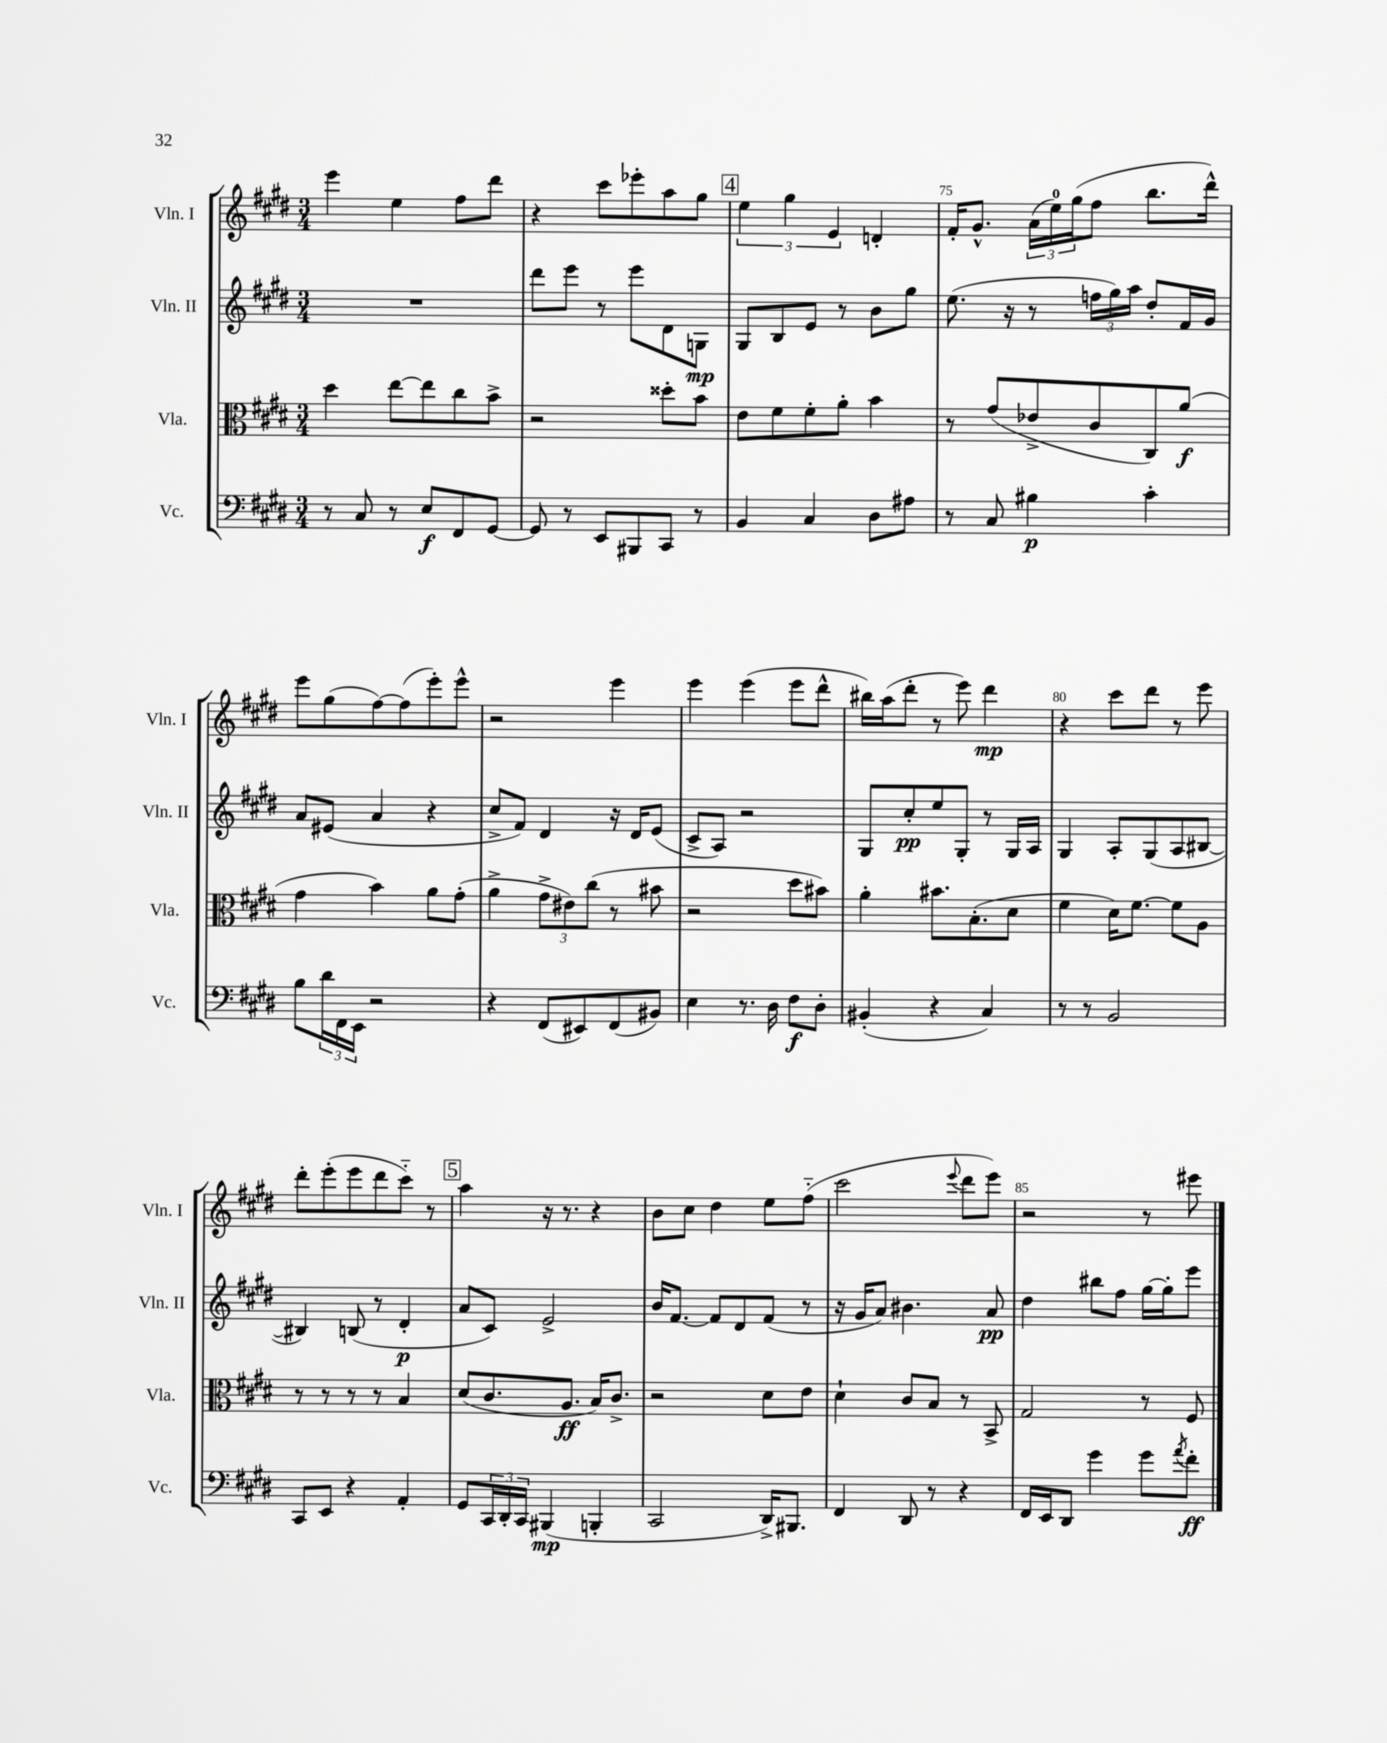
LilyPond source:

<<
\new StaffGroup <<
\new Staff = "s0" \with { instrumentName = "Vln. I" shortInstrumentName = "Vln. I" } {
    \clef treble \key e \major \numericTimeSignature \time 3/4
    e'''4 e''4 fis''8 dis'''8 |
    r4 cis'''8 ees'''8-. a''8 gis''8 |
    \mark \markup { \box "4" } \tuplet 3/2 { e''4 gis''4 e'4 } d'4-. |
    fis'16-. gis'8.-^ \tuplet 3/2 { a'16( e''16-0) gis''16( } fis''8 b''8. dis'''16-^) |
    e'''8 gis''8( fis''8~) fis''8( e'''8-.) e'''8-^ |
    r2 e'''4 |
    e'''4 e'''4( e'''8 dis'''8-^ |
    bis''16) a''16( dis'''8-. r8 e'''8) dis'''4\mp |
    r4 cis'''8 dis'''8 r8 e'''8 |
    dis'''8-. e'''8-.( e'''8 dis'''8 cis'''8-_) r8 |
    \mark \markup { \box "5" } a''4 r16 r8. r4 |
    b'8 cis''8 dis''4 e''8 fis''8-_( |
    cis'''2 \appoggiatura { e'''8 } dis'''8 e'''8) |
    r2 r8 eis'''8 \bar "|." |
}
\new Staff = "s1" \with { instrumentName = "Vln. II" shortInstrumentName = "Vln. II" } {
    \clef treble \key e \major \numericTimeSignature \time 3/4
    R2. |
    dis'''8 e'''8 r8 e'''8 dis'8 g8\mp |
    \mark \markup { \box "4" } gis8 b8 e'8 r8 b'8 gis''8 |
    e''8.( r16 r8 \tuplet 3/2 { f''16 gis''16) a''16 } dis''8-. fis'16 gis'16 |
    a'8 eis'8( a'4 r4 |
    cis''8-> fis'8) dis'4 r16 dis'16 e'8( |
    cis'8-> a8) r2 |
    gis8 cis''8-.\pp e''8 gis8-. r8 gis16 a16 |
    gis4 a8-. gis8( a8 bis8~ |
    bis4) b8( r8 dis'4-.\p |
    \mark \markup { \box "5" } a'8 cis'8) e'2-> |
    b'16 fis'8.~ fis'8 dis'8 fis'8( r8 |
    r16 gis'16 a'8) bis'4. a'8\pp |
    dis''4 bis''8 fis''8 gis''16~ gis''16-. e'''8 \bar "|." |
}
\new Staff = "s2" \with { instrumentName = "Vla." shortInstrumentName = "Vla." } {
    \clef alto \key e \major \numericTimeSignature \time 3/4
    dis''4 e''8~ e''8 cis''8 b'8-> |
    r2 disis''8-. b'8 |
    \mark \markup { \box "4" } e'8 fis'8 fis'8-. a'8-. b'4 |
    r8 gis'8( ees'8-> cis'8 cis8) a'8\f( |
    gis'4 b'4) a'8 gis'8-.( |
    a'4-> \tuplet 3/2 { gis'8-> eis'8) cis''8( } r8 bis'8 |
    r2 dis''8 bis'8) |
    a'4-. bis'8. b8.-.( dis'8 |
    fis'4 dis'16) fis'8.~ fis'8 a8 |
    r8 r8 r8 r8 b4 |
    \mark \markup { \box "5" } dis'8( cis'8. a8.\ff b16) cis'8.-> |
    r2 dis'8 e'8 |
    dis'4-! cis'8 b8 r8 b,8-> |
    gis2 r8 fis8 \bar "|." |
}
\new Staff = "s3" \with { instrumentName = "Vc." shortInstrumentName = "Vc." } {
    \clef bass \key e \major \numericTimeSignature \time 3/4
    r8 cis8 r8 e8\f fis,8 gis,8~ |
    gis,8 r8 e,8 bis,,8 cis,8 r8 |
    \mark \markup { \box "4" } b,4 cis4 dis8 ais8 |
    r8 cis8 bis4\p cis'4-. |
    b8 \tuplet 3/2 { dis'16 fis,16 e,16 } r2 |
    r4 fis,8( eis,8) fis,8( bis,8) |
    e4 r8. dis16 fis8\f dis8-. |
    bis,4-.( r4 cis4) |
    r8 r8 b,2 |
    cis,8 e,8 r4 a,4-. |
    \mark \markup { \box "5" } gis,8 \tuplet 3/2 { cis,16 dis,16-. cis,16 } bis,,4\mp( b,,4-. |
    cis,2 dis,16->) bis,,8. |
    fis,4 dis,8 r8 r4 |
    fis,16 e,16 dis,8 gis'4 gis'8 \acciaccatura { a'8 } fis'8-.\ff \bar "|." |
}
>>
>>
\layout { \context { \Score currentBarNumber = #72 \override BarNumber.break-visibility = ##(#f #t #t) barNumberVisibility = #(every-nth-bar-number-visible 5) } }
